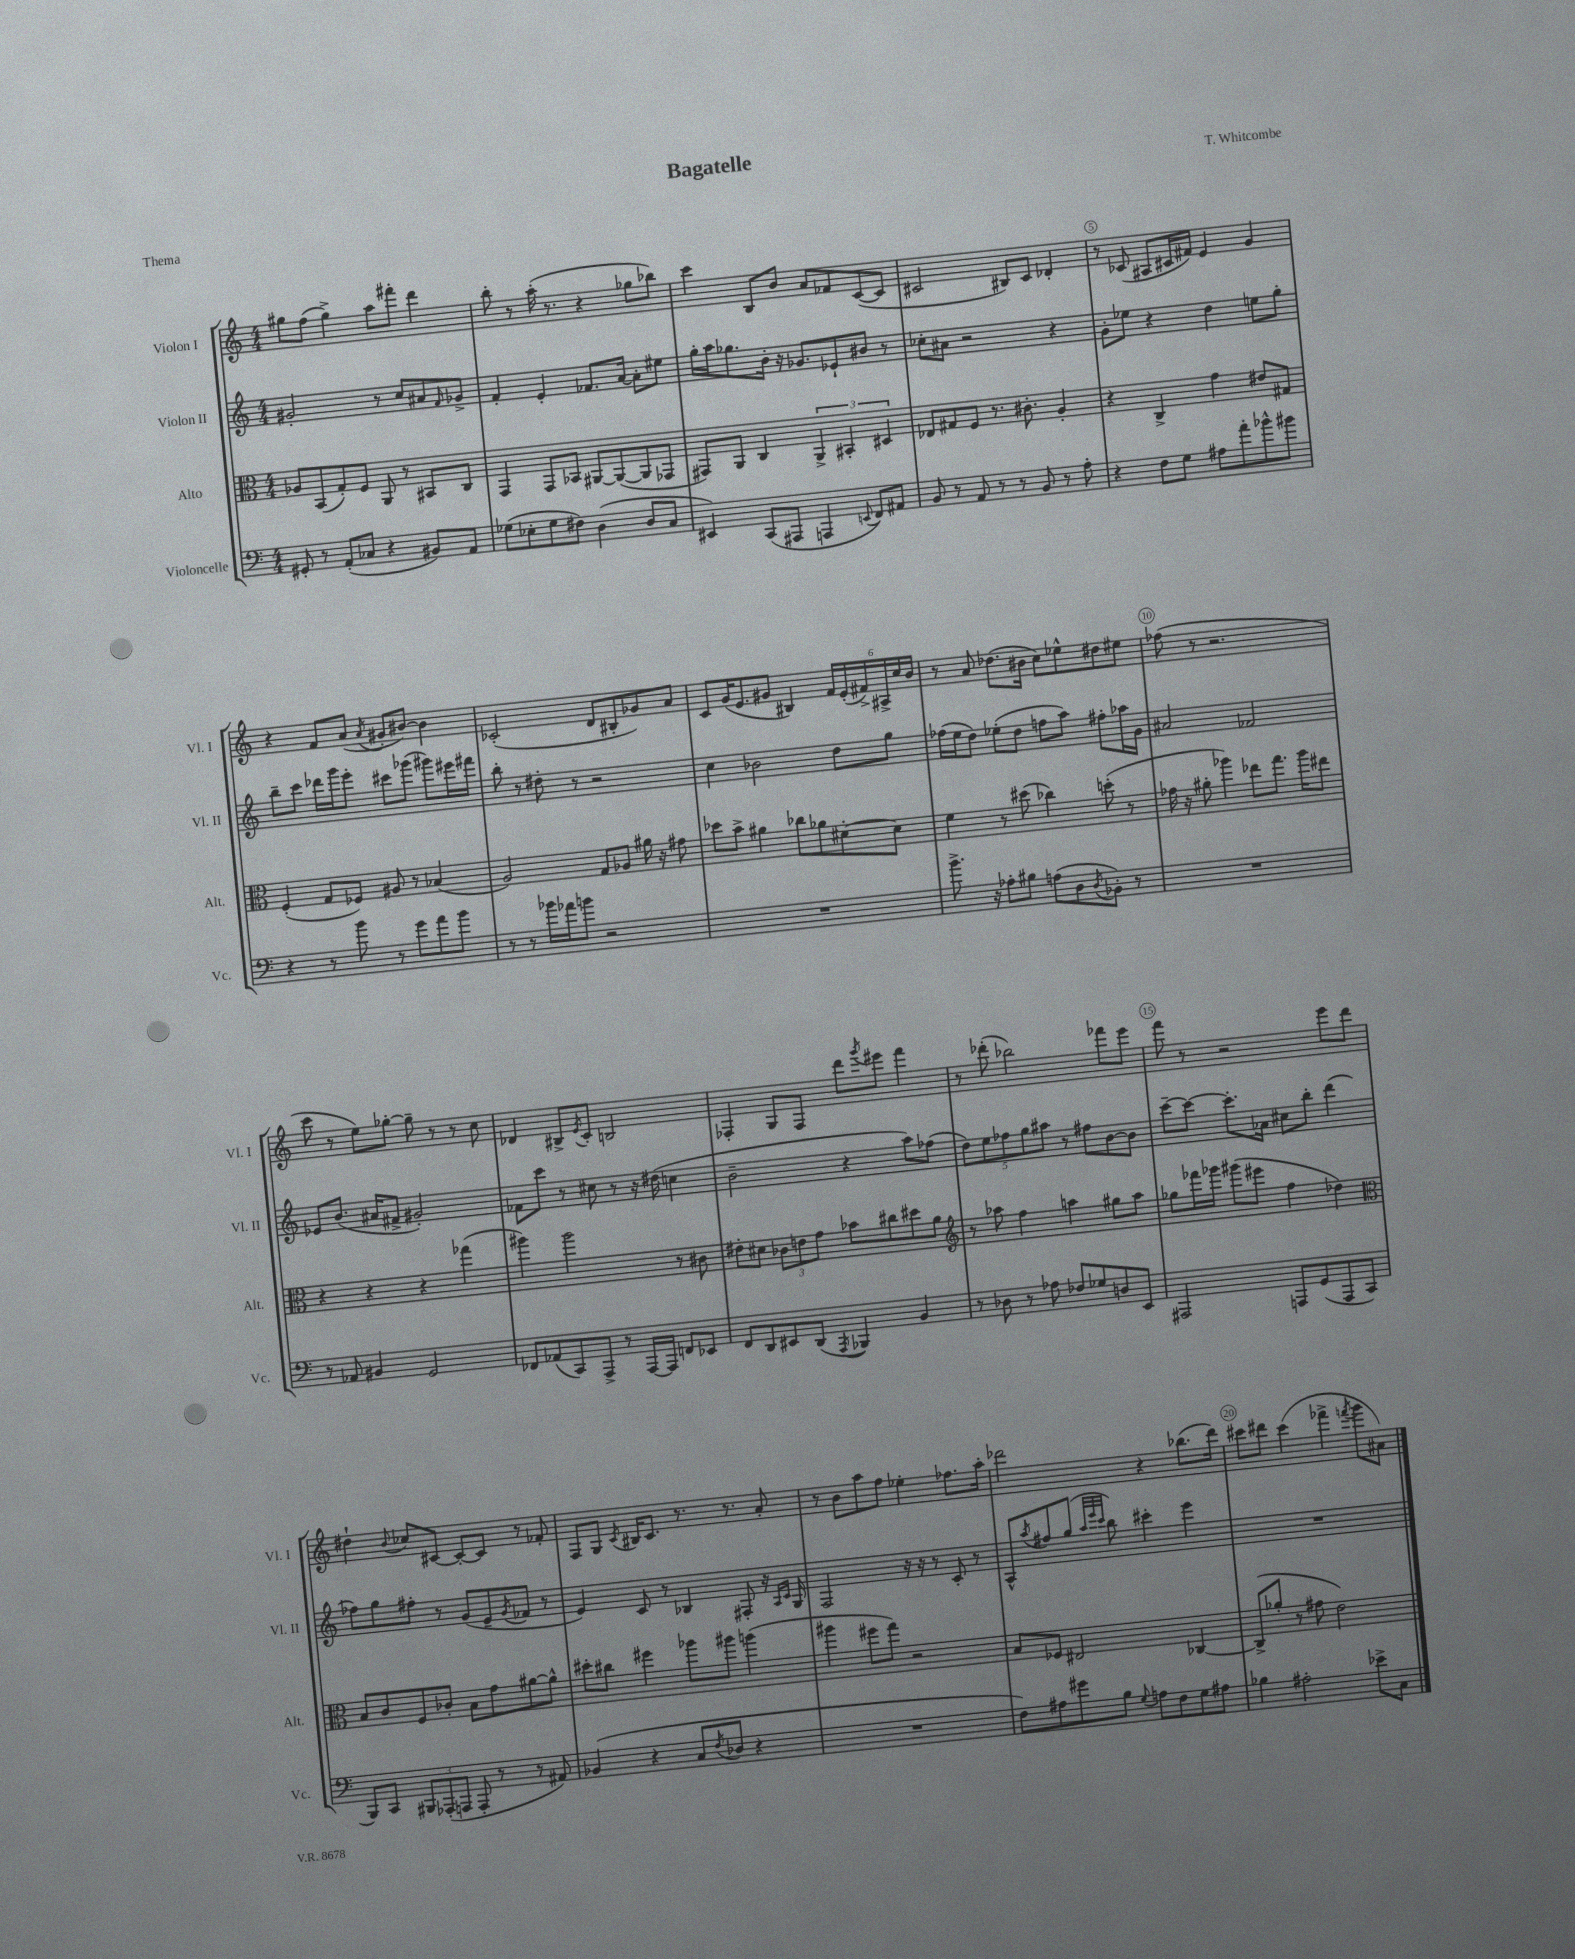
\header { title = "Bagatelle" composer = "T. Whitcombe" piece = "Thema" }
<<
\new StaffGroup <<
\new Staff = "s0" \with { instrumentName = "Violon I" shortInstrumentName = "Vl. I" } {
    \clef treble \key c \major \numericTimeSignature \time 4/4
    gis''8 f''8( gis''4->) a''8 fis'''8-. d'''4 |
    b''8-. r8 a''16-.( r8. r4 ges''8 bes''8) |
    c'''4 b8 b'8 a'8 fes'8 c'8~( c'8 |
    cis'2 bis8) cis'8 des'4-. |
    r8 ces'8( ais8 cis'16 fis'16) e'4 g'4 |
    r4 f'8 a'8( \acciaccatura { a'8 } gis'8-. bis'8~) bis'4 |
    ces'2-.( d'8 bis8-. ges'8) a'8 |
    c'8 g'16( e'8. gis'8 bis4) \tuplet 6/4 { f'16 e'16-.( fis'16->) ais16-> c''16 b'16 } |
    r8 a'8 des''8.( bis'16 c''8) ees''8-^ dis''8 eis''8 |
    fes''8( r8 r2. |
    c'''8 r8 e''8) ges''8~-. ges''8-- r8 r8 c''8 |
    des'4 bis8-> \acciaccatura { e'8 } c'8-. b2 |
    fes4-. g8 fes8 d'''8 \acciaccatura { g'''8 } eis'''8 f'''4 |
    r8 des'''8-.( bes''2) fes'''8 e'''8 |
    f'''8 r8 r2 e'''8 d'''8 |
    dis''4-! \appoggiatura { b'8 } ces''8 cis'8~ cis'8~-. cis'8 r8 fes'8-. |
    f8 g8 \acciaccatura { c'8 } bis16 c'8. r8. r8. a'8-. |
    r8 b'8 a''8 f''8 ees''4-. fes''8. a''16-. |
    des'''2 r4 bes''8.( des'''16) |
    cis'''8 dis'''8 cis'''4( fes'''4-> \acciaccatura { f'''8 } g'''8 ais'8) \bar "|." |
}
\new Staff = "s1" \with { instrumentName = "Violon II" shortInstrumentName = "Vl. II" } {
    \clef treble \key c \major \numericTimeSignature \time 4/4
    gis'2-. r8 c''8 ais'8 \grace { f'16 } ges'8-> |
    f'4-. e'4-. fes'8. a'16~ a'8-. eis''8 |
    g''16-. a''16 ges''8. b'16-. r16 ges'8. ees'8-! bis'8 r8 |
    ces''8-. ais'8 r2 r4 |
    g'8-. ees''8 r4 d''4 e''8 g''8-. |
    b''8-- c'''8 des'''16 g'''16 e'''8-. cis'''8 ges'''8( gis'''8) eis'''16 fis'''16 |
    b''8-. r8 dis''8-. r8 r2 |
    c''4 bes'2 d''8 g''8 |
    fes''16( e''16 d''8) ees''8-.( d''8 f''8 a''8) fis''8-. aes''16 g'16 |
    ais'2 fes'2 |
    ees'8 b'8.( ais'16 fis'8-> gis'2-.) |
    fes'8 c'''8 r8 cis''8 r8 r16 dis''16( c''4 |
    b'2-- r4 a''8) fes''8( |
    \tuplet 5/4 { d''8) e''8 fes''8 g''8 ais''8 } r8 fis''8 b'8~ b'8 |
    c'''8~-- c'''8~ c'''8.-. aes'16 cis''8 b''8-. d'''4( |
    fes''8) g''8 fis''8-. r8 g'8( e'8-- \acciaccatura { g'8 } fes'8 r8 |
    e'4) c'8 r8 bes4 fis8-. r16 \grace { a16 c'16 } g16 |
    f2 r16 r16 r8 c'8-. r8 |
    a8-^ \acciaccatura { a''8 } fis''8 g''8( \grace { a''32 e'''32 c'''32 } b''8) cis'''4-. e'''4 |
    R1 \bar "|." |
}
\new Staff = "s2" \with { instrumentName = "Alto" shortInstrumentName = "Alt." } {
    \clef alto \key c \major \numericTimeSignature \time 4/4
    aes8 b,8( g8-.) f8 a,8 r8 bis,8 c8 |
    g,4 g,8 bes,8 ais,8~ ais,8~( ais,8 ges,8 |
    gis,8) a,8 c4 \tuplet 3/2 { a,4-> bis,4-. dis4 } |
    ees8 gis8 f8 r8. cis'8.-. a4-. |
    r4 c4-> g'4 eis'8 gis8 |
    f4-.( g8 fes8) ais8 r8 bes4( |
    a2) g8 aes8 ais'16 r16 gis'8 |
    des''8 b'8-> ais'4 ces''8 aes'8 dis'8~-. dis'8 |
    f'4 r8 dis''8( ces''4) d''8-.( r8 |
    ges'16 r16 ais'8-. aes''4) ees''8 g''8. aes''16 eis''8 |
    r4 r4 r4 ges''4( |
    ais''4) ais''2 r8 cis'8 |
    eis'8-. dis'8 \tuplet 3/2 { ces'8 e'8 g'8 } bes'8 cis''8 dis''8 a'8 |
    \clef treble r8 aes''8 f''4 a''4 gis''8 a''8 |
    ges''8 fes'''16 ges'''16 gis'''8( eis'''8 f''4 des''4) |
    \clef alto b8 c'8 f8 ces'8-. b8 g'8 ais'8~ ais'8-^ |
    dis''8-. cis''8 fis''4 aes''8 ais''8 a''4( |
    ais''4 fis''8 g''8) r2 |
    b8 fes8 eis2 ces4~ |
    ces8->( aes'8-. r8 gis'8 e'2) \bar "|." |
}
\new Staff = "s3" \with { instrumentName = "Violoncelle" shortInstrumentName = "Vc." } {
    \clef bass \key c \major \numericTimeSignature \time 4/4
    gis,8-. r8 a,8-.( ces8 r4 bis,8) a,8 |
    ges8( ees8-. ges8 fis8) d4( d8 c8 |
    eis,4) c,8( ais,,8 a,,4 \appoggiatura { e,8 } f,8) ais,8 |
    b,8 r8 a,8 r8 r8 b,8 r8 a8-. |
    r4 f8 g8 ais8 a'8-. bes'8-^ bis'8 |
    r4 r8 b'8 r8 g'8 a'8 b'8 |
    r8 r8 bes'16 aes'16 b'8 r2 |
    R1 |
    b'8.-> r16 aes8-. bis8 a8( d8 \acciaccatura { d8 } bes,8-.) r8 |
    R1 |
    r8 aes,8 bis,4 g,2 |
    fes,8 aes,8( c,8) a,,8-> r8 a,,16~ a,,16 f,8 ees,8 |
    f,8 d,8 eis,8 d,8( \acciaccatura { a,,8 } bes,,4) b,4 |
    r8 des8 r8 aes8 fes8 ges8 d8 e,8 |
    ais,,2 a,,8 g,8( a,,8 c,8 |
    b,,8) c,8 \tuplet 3/2 { bis,,8 aes,,8-.( a,,8 } a,,8-. r8 r8 ais,8) |
    bes,4( r4 c8 \acciaccatura { f8 } des8 r4 |
    R1 |
    f8) ais8 gis'8 b8 \appoggiatura { g8 } a8 f8 g8 ais8 |
    bes4 ais2-. ees'8-> c8 \bar "|." |
}
>>
>>
\layout { \context { \Score \override BarNumber.break-visibility = ##(#f #t #t) barNumberVisibility = #(every-nth-bar-number-visible 5) \override BarNumber.stencil = #(make-stencil-circler 0.1 0.3 ly:text-interface::print) } }
